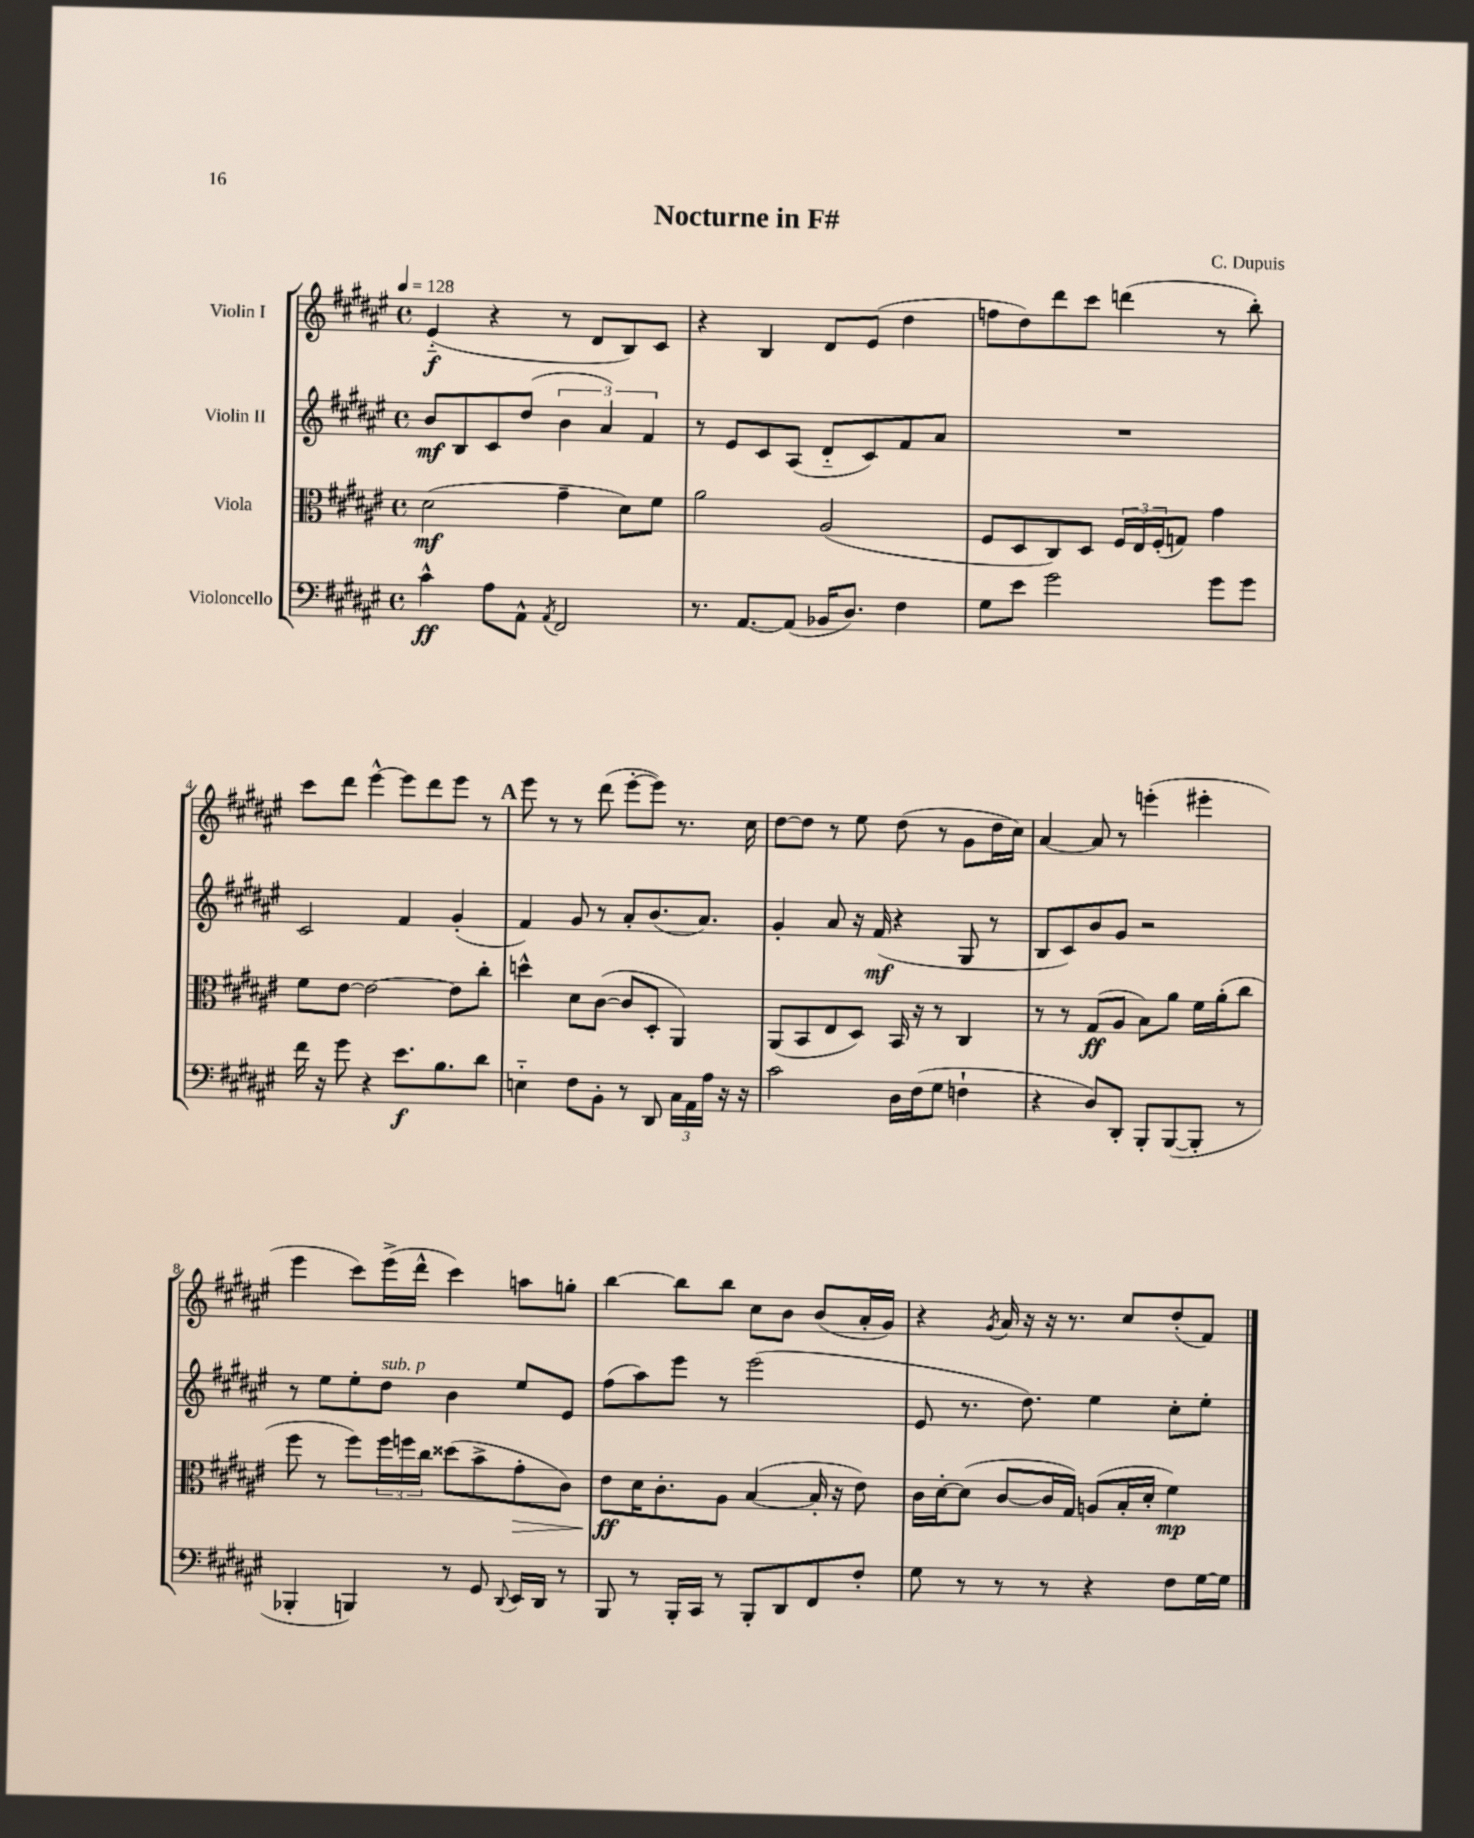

**kern	**dynam	**kern	**dynam	**kern	**dynam	**kern	**dynam
*part4	*part4	*part3	*part3	*part2	*part2	*part1	*part1
*staff4	*staff4	*staff3	*staff3	*staff2	*staff2	*staff1	*staff1
*I"Violoncello	*	*I"Viola	*	*I"Violin II	*	*I"Violin I	*
*clefF4	*	*clefC3	*	*clefG2	*	*clefG2	*
*k[f#c#g#d#a#e#]	*	*k[f#c#g#d#a#e#]	*	*k[f#c#g#d#a#e#]	*	*k[f#c#g#d#a#e#]	*
*M4/4	*	*M4/4	*	*M4/4	*	*M4/4	*
*met(c)	*	*met(c)	*	*met(c)	*	*met(c)	*
*MM128	*	*MM128	*	*MM128	*	*MM128	*
=1	=1	=1	=1	=1	=1	=1	=1
4c#^^\	ff	(2d#\	mf	8b/L	mf	(4e#/	f
.	.	.	.	8B/	.	.	.
8A#\L	.	.	.	8c#/	.	4r	.
8AA#^^\J	.	.	.	(8dd#/J	.	.	.
8qAA#/	.	.	.	.	.	.	.
2FF#/	.	4g#~\	.	6b\	.	8r	.
.	.	.	.	.	.	8d#/L	.
.	.	.	.	6a#/)	.	.	.
.	.	8d#\L)	.	.	.	8B/)	.
.	.	.	.	6f#/	.	.	.
.	.	8f#\J	.	.	.	8c#/J	.
=2	=2	=2	=2	=2	=2	=2	=2
8.r	.	2a#\	.	8r	.	4r	.
.	.	.	.	8e#/L	.	.	.
[8.AA#/L	.	.	.	.	.	.	.
.	.	.	.	8c#/	.	4B/	.
(8AA#/J]	.	.	.	(8A#/J	.	.	.
16BB-X/KL	.	(2A#/	.	8d#/L	.	8d#/L	.
8.D#/J)	.	.	.	.	.	.	.
.	.	.	.	8c#/)	.	(8e#/J	.
4F#\	.	.	.	8f#/	.	4dd#\	.
.	.	.	.	8a#/J	.	.	.
=3	=3	=3	=3	=3	=3	=3	=3
8G#\L	.	8F#/L	.	1r	.	8ffn\L	.
8e#\J	.	8D#/	.	.	.	8dd#\)	.
2g#\	.	8C#/)	.	.	.	8ddd#\	.
.	.	8D#/J	.	.	.	8ccc#\J	.
.	.	24F#/LL	.	.	.	(4dddn\	.
.	.	24E#/	.	.	.	.	.
.	.	(24F#'/J	.	.	.	.	.
.	.	8Gn/J)	.	.	.	.	.
8g#\L	.	4g#\	.	.	.	8r	.
8g#\J	.	.	.	.	.	8bb'\)	.
!!LO:LB:g=z
=4	=4	=4	=4	=4	=4	=4	=4
16f#\	.	8f#\L	.	2c#/	.	8ccc#\L	.
16r	.	.	.	.	.	.	.
8g#\	.	[8e#\J	.	.	.	8ddd#\J	.
4r	.	2e#\_	.	.	.	[4eee#^^\	.
8.e#\L	f	.	.	4f#/	.	8eee#\L]	.
.	.	.	.	.	.	8ddd#\	.
8.B\	.	.	.	.	.	.	.
.	.	8e#\L]	.	(4g#'/	.	8eee#\J	.
8d#\J	.	8cc#'\J	.	.	.	8r	.
!!LO:REH:place=s1:t=A
=5	=5	=5	=5	=5	=5	=5	=5
4En\	.	4ddn^^\	.	4f#/)	.	8eee#\	.
.	.	.	.	.	.	8r	.
8F#\L	.	8d#\L	.	8g#/	.	8r	.
8BB'\J	.	([8c#\J	.	8r	.	(8ddd#\	.
8r	.	8c#/L]	.	8a#'/L	.	[8eee#'\L	.
8DD#/	.	8D#'/J	.	(8.b/	.	8eee#\J])	.
24C#\LL	.	4AA#/)	.	.	.	8.r	.
24AA#\	.	.	.	.	.	.	.
.	.	.	.	8.a#/J)	.	.	.
24A#\JJ	.	.	.	.	.	.	.
16r	.	.	.	.	.	.	.
16r	.	.	.	.	.	16cc#\	.
=6	=6	=6	=6	=6	=6	=6	=6
2c#\	.	(8AA#/L	.	4g#'/	.	[8dd#\L	.
.	.	8BB/	.	.	.	8dd#\J]	.
.	.	8E#/	.	8a#/	.	8r	.
.	.	8D#/J)	.	16r	.	8ee#\	.
.	.	.	.	(16f#/	mf	.	.
16D#\LL	.	16BB/	.	4r	.	(8dd#\	.
(16F#\J	.	16r	.	.	.	.	.
8G#\J	.	8r	.	.	.	8r	.
4Fn`\	.	4C#/	.	8G#/	.	8g#\L	.
.	.	.	.	8r	.	16dd#\L	.
.	.	.	.	.	.	16cc#\JJ)	.
=7	=7	=7	=7	=7	=7	=7	=7
4r	.	8r	.	8B/L	.	[4a#/	.
.	.	8r	.	8c#/)	.	.	.
8D#/L)	.	(8G#/L	ff	8b/	.	8a#/]	.
8DD#'/J	.	8A#/J	.	8g#/J	.	8r	.
8BBB'/L	.	8B\L)	.	2r	.	(4eeen'\	.
([8BBB/	.	8a#\J	.	.	.	.	.
8BBB'/J]	.	16f#\LL	.	.	.	4eee#X'\	.
.	.	(16a#'\J	.	.	.	.	.
8r	.	8cc#\J	.	.	.	.	.
!!LO:LB:g=z
=8	=8	=8	=8	=8	=8	=8	=8
4BBB-X'/	.	8ff#\	.	8r	.	4eee#\	.
.	.	8r	.	8ee#\L	.	.	.
4BBBn/)	.	8ff#\L)	.	8ee#'\	.	8ccc#\L)	.
!	!	!	!	!LO:TX:a:i:t=sub. p	!	!	!
.	.	24ff#\L	.	8dd#\J	.	(16eee#^\L	.
.	.	24ffn\	.	.	.	.	.
.	.	.	.	.	.	16ddd#^^\JJ	.
.	.	24cc#\JJ	.	.	.	.	.
8r	.	(8dd##X\L	.	4b\	.	4ccc#\)	.
8GG#/	.	8b^\	.	.	.	.	.
8qqDD#/	.	.	.	.	.	.	.
!	!	!	!LO:HP:b	!	!	!	!
16EE#/LL	.	8g#'\	>	8ee#/L	.	8aan\L	.
16DD#/JJ	.	.	.	.	.	.	.
8r	.	8c#\J)	.	8e#/J	.	8ggn'\J	.
=9	=9	=9	=9	=9	=9	=9	=9
8BBB/	.	8e#\L	ff	(8ff#\L	.	[4bb\	.
8r	.	16d#\K	]	8aa#\)	.	.	.
.	.	8.c#'\	.	.	.	.	.
16BBB'/LL	.	.	.	8eee#\J	.	8bb\L]	.
16CC#/JJ	.	.	.	.	.	.	.
8r	.	8A#\J	.	8r	.	8bb\J	.
8BBB'/L	.	([4B/	.	(2eee#\	.	8cc#\L	.
8DD#/	.	.	.	.	.	8b\J	.
8FF#/	.	16B'/]	.	.	.	(8b/L	.
.	.	16r	.	.	.	.	.
8F#'/J	.	8e#\)	.	.	.	16a#'/L	.
.	.	.	.	.	.	16g#/JJ)	.
=10	=10	=10	=10	=10	=10	=10	=10
8G#\	.	16c#\LL	.	8e#/	.	4r	.
.	.	[16d#'\J	.	.	.	.	.
8r	.	(8d#\J]	.	8.r	.	.	.
.	.	.	.	.	.	8qg#/	.
8r	.	[8c#/L	.	.	.	16a#/	.
.	.	.	.	8.dd#\)	.	16r	.
8r	.	16c#/L]	.	.	.	16r	.
.	.	16G#/JJ)	.	.	.	8.r	.
4r	.	(8An/L	.	4ee#\	.	.	.
.	.	16B'/L	.	.	.	8cc#/L	.
.	.	16d#'/JJ	.	.	.	.	.
8F#\L	.	4f#\)	mp	8cc#'\L	.	(8dd#'/	.
[16G#\L	.	.	.	8ee#'\J	.	8f#/J)	.
16G#\JJ]	.	.	.	.	.	.	.
==	==	==	==	==	==	==	==
*-	*-	*-	*-	*-	*-	*-	*-
